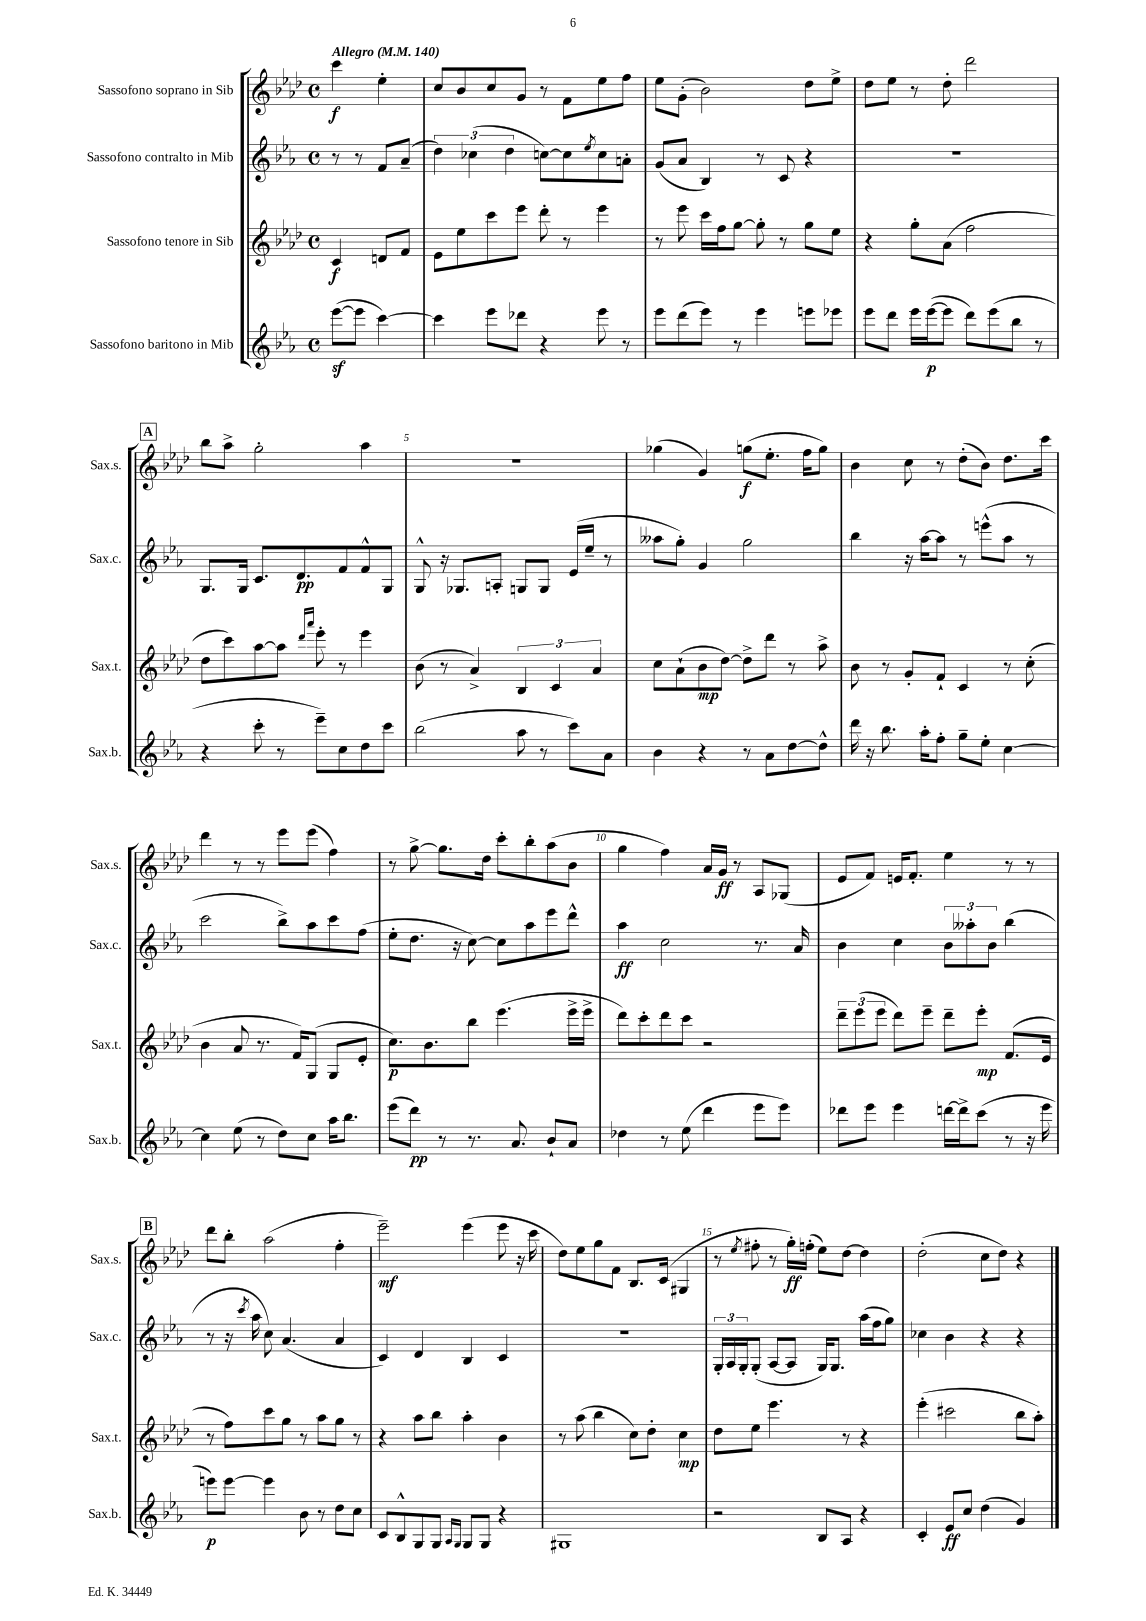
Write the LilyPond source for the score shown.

<<
\new StaffGroup <<
\new Staff = "s0" \with { instrumentName = "Sassofono soprano in Sib" shortInstrumentName = "Sax.s." } {
    \clef treble \key aes \major \defaultTimeSignature \time 4/4 \partial 2 \tempo "Allegro" 4 = 140
    c'''4\f ees''4-. |
    c''8 bes'8 c''8 g'8 r8 f'8 ees''8 f''8 |
    ees''8 g'8-.( bes'2) des''8 ees''8-> |
    des''8 ees''8 r8 des''8-. des'''2 |
    \mark \markup { \box "A" } bes''8 aes''8-> g''2-. aes''4 |
    R1 |
    ges''4( g'4) g''8\f( ees''8.-. f''16 g''8) |
    bes'4 c''8 r8 des''8-.( bes'8) des''8. c'''16 |
    des'''4 r8 r8 ees'''8 ees'''8( f''4) |
    r8 g''8~-> g''8. des''16 c'''8-. bes''8-. aes''8( bes'8 |
    g''4 f''4) aes'16 g'16\ff r8 aes8 ges8( |
    ees'8 f'8) e'16 f'8.-. ees''4 r8 r8 |
    \mark \markup { \box "B" } des'''8 bes''8-. aes''2( f''4-. |
    ees'''2--\mf) ees'''4( ees'''8 r16 c'''16 |
    des''8) ees''8 g''8 f'8 bes8. c'16( gis4 |
    r8 \acciaccatura { ees''8 } fis''8-. r8 g''16-.\ff) f''16-.( ees''8) des''8~ des''4 |
    des''2-.( c''8 des''8) r4 \bar "|." |
}
\new Staff = "s1" \with { instrumentName = "Sassofono contralto in Mib" shortInstrumentName = "Sax.c." } {
    \clef treble \key ees \major \defaultTimeSignature \time 4/4 \partial 2
    r8 r8 f'8 aes'8--( |
    \tuplet 3/2 { d''4) ces''4( d''4 } c''8~) c''8 \acciaccatura { ees''8 } c''8 a'8-. |
    g'8( aes'8 bes4) r8 c'8 r4 |
    R1 |
    \mark \markup { \box "A" } g8. g16 c'8. d'8.\pp f'8 f'8-^ g8 |
    g8-^ r16 ges8. a8-. g8 g8 ees'16( ees''16-- r8 |
    aeses''8 g''8-.) g'4 g''2 |
    bes''4 r16 aes''16~ aes''8 r8 e'''8-^( aes''8 r8 |
    c'''2 bes''8->) aes''8 c'''8 f''8( |
    ees''8-. d''8. r16 c''8~) c''8 aes''8 ees'''8 d'''8-^ |
    aes''4\ff c''2 r8. aes'16 |
    bes'4 c''4 \tuplet 3/2 { bes'8 aeses''8-. bes'8 } bes''4( |
    \mark \markup { \box "B" } r8 r16 \acciaccatura { c'''8 } aes''16 c''8) aes'4.( aes'4 |
    c'4) d'4 bes4 c'4 |
    R1 |
    \tuplet 3/2 { g16-. aes16 g16-. } g8-.( aes8~ aes8 g16) g8. aes''16( f''16 g''8) |
    ces''4 bes'4 r4 r4 \bar "|." |
}
\new Staff = "s2" \with { instrumentName = "Sassofono tenore in Sib" shortInstrumentName = "Sax.t." } {
    \clef treble \key aes \major \defaultTimeSignature \time 4/4 \partial 2
    c'4\f d'8 f'8 |
    ees'8 ees''8 c'''8 ees'''8 des'''8-. r8 ees'''4 |
    r8 ees'''8 c'''16 f''16 g''8~ g''8-. r8 g''8 ees''8 |
    r4 g''8-. aes'8( f''2 |
    \mark \markup { \box "A" } des''8 c'''8) aes''8~ aes''8 \grace { des'''16 aes'''16 } ees'''8-. r8 ees'''4 |
    bes'8( r8 aes'4->) \tuplet 3/2 { bes4 c'4 aes'4 } |
    c''8 aes'8-!( bes'8\mp des''8~) des''8-> des'''8 r8 aes''8-> |
    bes'8 r8 g'8-. f'8-! c'4 r8 c''8-.( |
    bes'4 aes'8 r8. f'16) g8( g8 ees'8-. |
    c''8.\p) bes'8. bes''8 ees'''4.( ees'''16-> ees'''16-> |
    des'''8) c'''8-. des'''8 c'''8 r2 |
    \tuplet 3/2 { des'''8-- ees'''8( ees'''8 } des'''8) ees'''8-- des'''8-- ees'''8-.\mp f'8.( ees'16 |
    \mark \markup { \box "B" } r8 f''8) c'''8 g''8 r8 aes''8 g''8 r8 |
    r4 aes''8 bes''8 aes''4-. bes'4 |
    r8 aes''8( bes''4 c''8) des''8-. c''4\mp |
    des''8 ees''8 ees'''4. r8 r4 |
    ees'''4-.( cis'''2 bes''8 aes''8-.) \bar "|." |
}
\new Staff = "s3" \with { instrumentName = "Sassofono baritono in Mib" shortInstrumentName = "Sax.b." } {
    \clef treble \key ees \major \defaultTimeSignature \time 4/4 \partial 2
    ees'''8~\sf( ees'''8 c'''4~) |
    c'''4 ees'''8 des'''8 r4 ees'''8 r8 |
    ees'''8 d'''8( ees'''8) r8 ees'''4 e'''8 ees'''8 |
    ees'''8 d'''8 ees'''16 ees'''16~\p( ees'''8 d'''8) ees'''8( bes''8 r8 |
    \mark \markup { \box "A" } r4 c'''8-. r8 ees'''8--) c''8 d''8 c'''8 |
    bes''2( aes''8 r8 c'''8) aes'8 |
    bes'4 r4 r8 aes'8 d''8~ d''8-^ |
    d'''16 r16 bes''8. aes''16-. f''8-. g''8-- ees''8-. c''4~ |
    c''4 ees''8( r8 d''8) c''8 aes''16 bes''8. |
    ees'''8( d'''8\pp) r8 r8. aes'8. bes'8-! aes'8 |
    des''4 r8 ees''8( d'''4 ees'''8 ees'''8) |
    des'''8 ees'''8 ees'''4 d'''16~ d'''16-> c'''8( r8 r16 ees'''16 |
    \mark \markup { \box "B" } e'''8\p) e'''8~ e'''4 bes'8 r8 d''8 c''8 |
    c'8 bes8-^ g8 g8 \grace { aes16 g16 } g8 g8 r4 |
    gis1 |
    r2 bes8 aes8 r4 |
    c'4-. ees'8\ff c''8 d''4( g'4) \bar "|." |
}
>>
>>
\layout { \context { \Score \override BarNumber.break-visibility = ##(#f #t #t) barNumberVisibility = #(every-nth-bar-number-visible 5) } }
